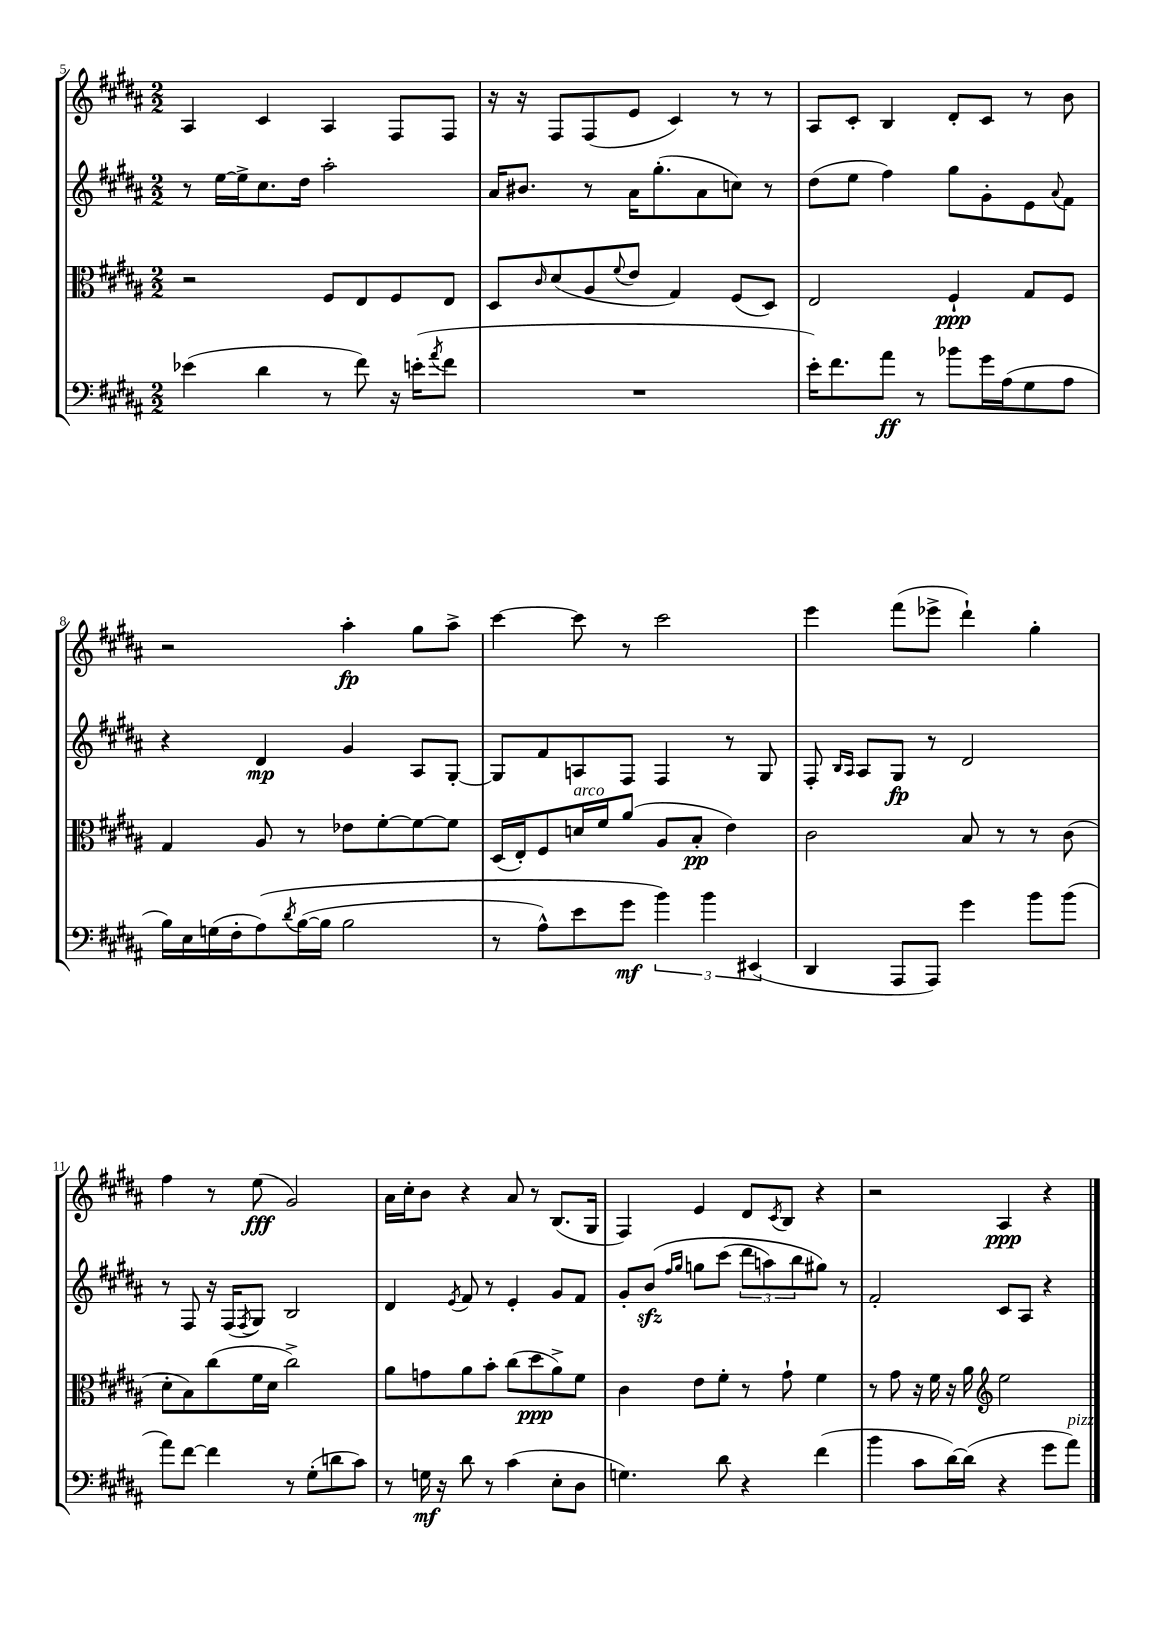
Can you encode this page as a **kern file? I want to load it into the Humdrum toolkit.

**kern	**kern	**kern	**kern
*staff4	*staff3	*staff2	*staff1
*clefF4	*clefC3	*clefG2	*clefG2
*k[f#c#g#d#a#]	*k[f#c#g#d#a#]	*k[f#c#g#d#a#]	*k[f#c#g#d#a#]
*M2/2	*M2/2	*M2/2	*M2/2
(4e-\	2r	8r	4A#/
.	.	[16ee\LL	.
.	.	16ee^\]J	.
4d#\	.	8.cc#\	4c#/
.	.	16dd#\Jk	.
8r	8F#/L	2aa#'\	4A#/
8f#\)	8E/	.	.
16r	8F#/	.	8F#/L
(16e'\LK	.	.	.
8qa#/	.	.	.
8f#\J	8E/J	.	8F#/J
=	=	=	=
1r	8D#/L	16a#/LK	16r
.	.	8.b#/J	16r
.	16qqc#/	.	.
.	(8d#/	.	8F#/L
.	8A#/	8r	(8F#/
.	8qqf#/	.	.
.	8e/J	16a#\LK	8e/J
.	.	(8.gg#'\	.
.	4G#/)	.	4c#/)
.	.	8a#\	.
.	(8F#/L	8cc\J)	8r
.	8D#/J)	8r	8r
=	=	=	=
16e'\LK)	2E/	(8dd#\L	8A#/L
8.f#\	.	.	.
.	.	8ee\J	8c#'/J
8a#\J	.	4ff#\)	4B/
8r	.	.	.
8b-\L	4F#`/	8gg#\L	8d#'/L
16g#\L	.	8g#'\	8c#/J
(16A#\J	.	.	.
8G#\	8G#/L	8e\	8r
.	.	8qqa#/	.
8A#\J	8F#/J	8f#\J	8b\
=	=	=	=
16B\LL)	4G#/	4r	2r
16E\	.	.	.
(16G\	.	.	.
16F#'\J	.	.	.
&(8A#\)	8A#/	4d#/	.
8qd#/	.	.	.
([16B\L	8r	.	.
16B\]JJ	.	.	.
2B\	8e-\L	4g#/	4aa#'\
.	[8f#'\	.	.
.	8f#\_	8A#/L	8gg#\L
.	8f#\]J	[8G#'/J	8aa#^\J
=	=	=	=
8r	(16D#/LL	8G#/]L	[4ccc#\
.	16E'/J)	.	.
8A#^^\L)	8F#/	8f#/	.
8e\	16d/L	8A/	8ccc#\]
.	16f#/J	.	.
8g#\J	(8a#/J	8F#/J	8r
6b\&)	8A#/L	4F#/	2ccc#\
.	8B'/J	.	.
6b\	.	.	.
.	4e\)	8r	.
(6EE#/	.	.	.
.	.	8G#/	.
=	=	=	=
4DD#/	2c#\	8F#'/	4eee\
.	.	16qqB/LL	.
.	.	16qqA#/JJ	.
.	.	8A#/L	.
8AAA#/L	.	8G#/J	(8fff#\L
8AAA#/J)	.	8r	8eee-^\J
4g#\	8B/	2d#/	4ddd#`\)
.	8r	.	.
8b\L	8r	.	4gg#'\
(8b\J	(8c#\	.	.
=	=	=	=
8a#\L)	8d#'\L	8r	4ff#\
[8f#\J	8B\)	8F#/	.
4f#\]	(8cc#\	16r	8r
.	.	(16F#/LK	.
.	.	8qF#/	.
.	16f#\L	8G#/J)	(8ee\
.	16d#\JJ	.	.
8r	2cc#^\)	2B/	2g#/)
(8G#'\L	.	.	.
8d\	.	.	.
8c#\J)	.	.	.
=	=	=	=
8r	8a#\L	4d#/	16a#\LL
.	.	.	16cc#'\J
16G\	8g\	.	8b\J
16r	.	.	.
.	.	8qe/	.
8d#\	8a#\	8f#/	4r
8r	8b'\J	8r	.
(4c#\	(8cc#\L	4e'/	8a#/
.	8dd#\	.	8r
8E'\L	8a#^\)	8g#/L	(8.B/L
8D#\J	8f#\J	8f#/J	.
.	.	.	16G#/Jk
=	=	=	=
4.G\)	4c#\	8g#'/L	4F#/)
.	.	&(8b/J	.
.	.	16qqff#/LL	.
.	.	16qqgg#/JJ	.
.	8e\L	8gg\L	4e/
8d#\	8f#'\J	(8ccc#\J	.
4r	8r	12ddd#\L	8d#/L
.	.	12aa\)	.
.	.	.	8qc#/
.	8g#`\	.	8B/J
.	.	12bb\	.
(4f#\	4f#\	8gg#\J&)	4r
.	.	8r	.
=	=	=	=
4b\	8r	2f#'/	2r
.	8g#\	.	.
8c#\L	16r	.	.
.	16f#\	.	.
[16d#\L)	16r	.	.
(16d#\]JJ	16a#\	.	.
*	*clefG2	*	*
4r	2ee\	8c#/L	4A#/
.	.	8A#/J	.
8g#\L	.	4r	4r
8a#\J)	.	.	.
==	==	==	==
*-	*-	*-	*-
